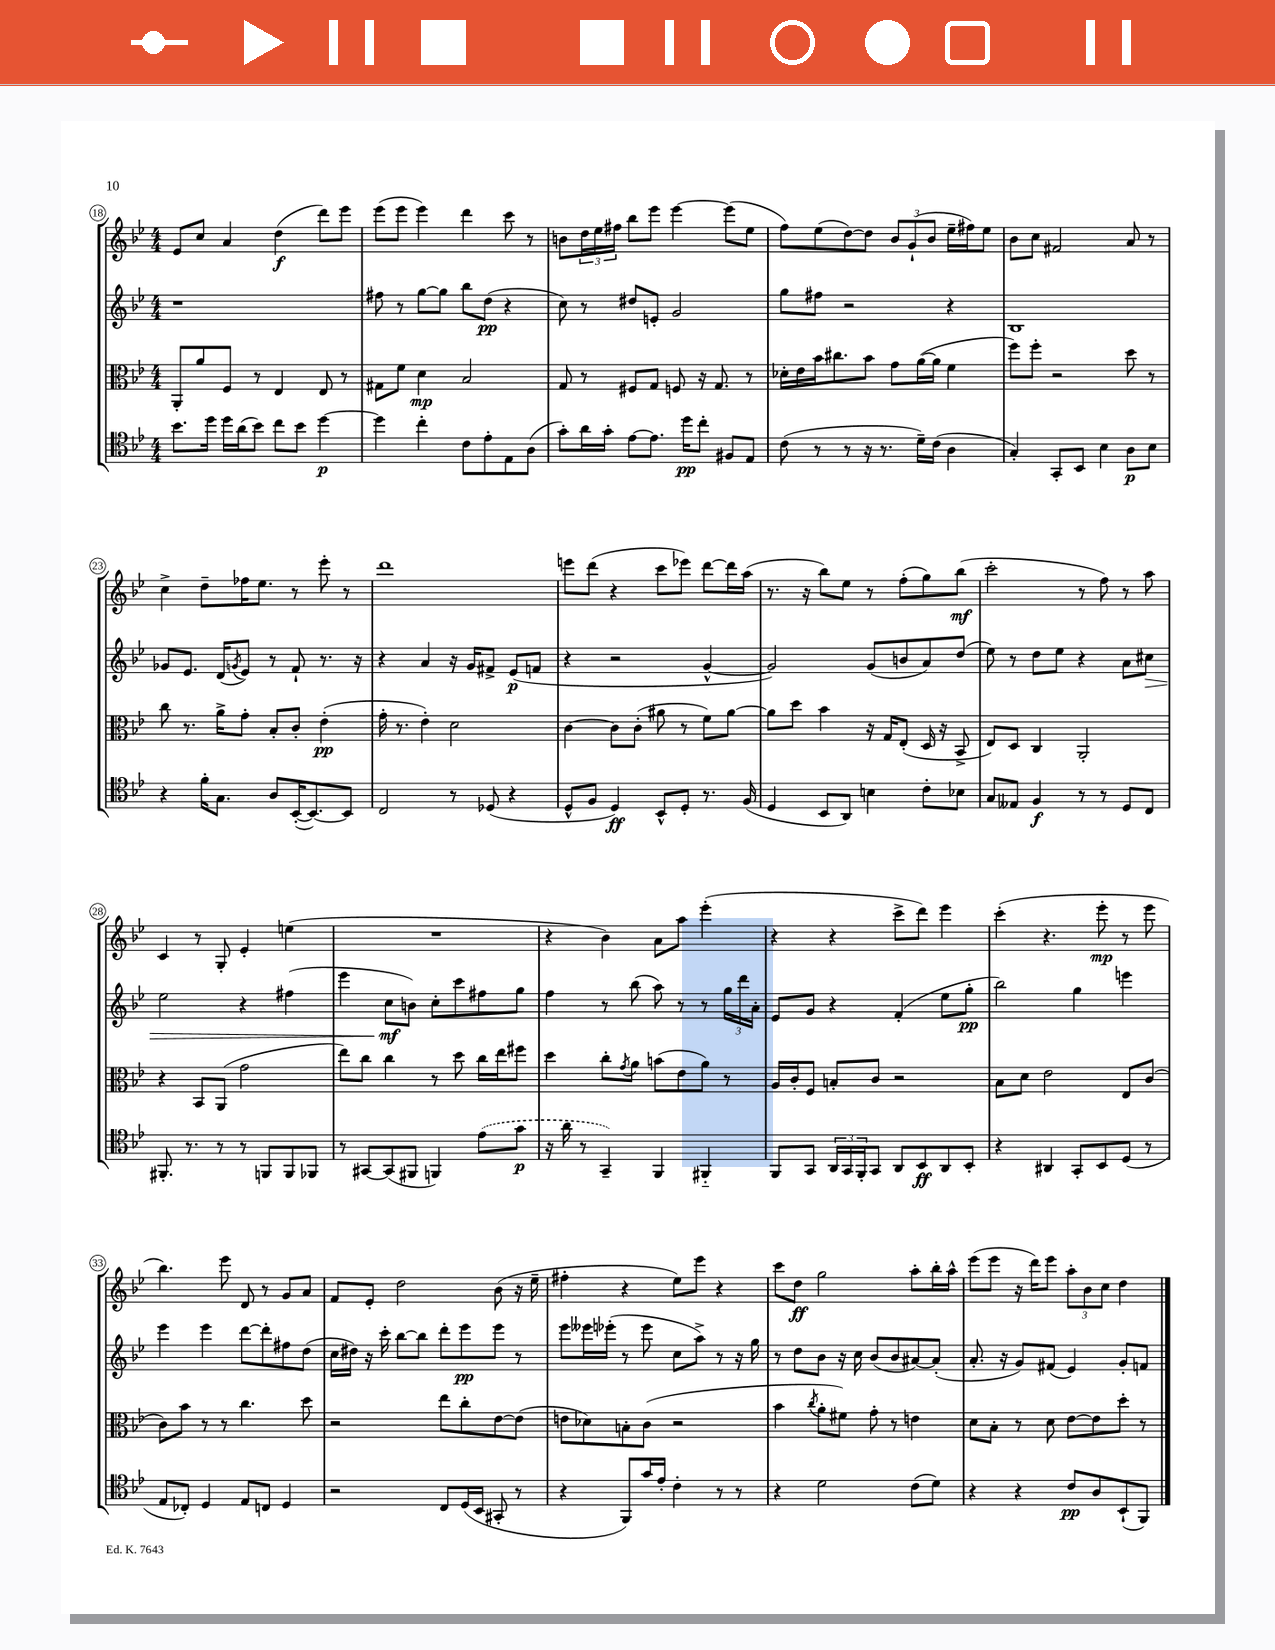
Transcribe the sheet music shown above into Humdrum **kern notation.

**kern	**dynam	**kern	**dynam	**kern	**dynam	**kern	**dynam
*part4	*part4	*part3	*part3	*part2	*part2	*part1	*part1
*staff4	*staff4	*staff3	*staff3	*staff2	*staff2	*staff1	*staff1
*clefC4	*	*clefC3	*	*clefG2	*	*clefG2	*
*k[b-e-]	*	*k[b-e-]	*	*k[b-e-]	*	*k[b-e-]	*
*M4/4	*	*M4/4	*	*M4/4	*	*M4/4	*
=18	=18	=18	=18	=18	=18	=18	=18
8.b-\L	.	8AA'/L	.	1r	.	8e-/L	.
.	.	8a/	.	.	.	8cc/J	.
16dd\Jk	.	.	.	.	.	.	.
16dd\LL	.	8F/J	.	.	.	4a/	.
(16a\J	.	.	.	.	.	.	.
8b-\J)	.	8r	.	.	.	.	.
8cc\L	.	4E-/	.	.	.	(4dd\	f
8b-\J	.	.	.	.	.	.	.
[4dd\	p	8E-/	.	.	.	8ddd\L)	.
.	.	8r	.	.	.	8eee-\J	.
=19	=19	=19	=19	=19	=19	=19	=19
4dd\]	.	8G#X\L	.	8ff#X\	.	(8eee-\L	.
.	.	8f\J	.	8r	.	8eee-\J	.
4cc'\	.	4d\	mp	[8gg\L	.	4eee-\)	.
.	.	.	.	8gg\J]	.	.	.
8c\L	.	2B-/	.	8bb-\L	.	4ddd\	.
8e-'\	.	.	.	(8dd\J	pp	.	.
8E-\	.	.	.	4r	.	8ccc\	.
(8A\J	.	.	.	.	.	8r	.
=20	=20	=20	=20	=20	=20	=20	=20
8g'\L)	.	8G/	.	8cc\)	.	8bn\L	.
16a\L	.	8r	.	8r	.	24dd\L	.
.	.	.	.	.	.	24ee-\	.
16g'\JJ	.	.	.	.	.	.	.
.	.	.	.	.	.	24ff#X\JJ	.
[8e-\L	.	8F#X/L	.	8dd#X/L	.	8bb-\L	.
8.e-\J]	.	8G/J	.	8en'/J	.	8eee-\J	.
.	.	8Fn/	.	2g/	.	[4eee-\	.
16dd\KL	pp	.	.	.	.	.	.
8cc'\J	.	16r	.	.	.	.	.
.	.	8.G/	.	.	.	.	.
8F#X/L	.	.	.	.	.	(8eee-\L]	.
8E-/J	.	8r	.	.	.	8ee-\J	.
=21	=21	=21	=21	=21	=21	=21	=21
(8c\	.	16d-X'\LL	.	8gg\L	.	8ff\L)	.
.	.	16e-\	.	.	.	.	.
8r	.	16b-\J	.	8ff#X\J	.	(8ee-\	.
.	.	8.cc#X\	.	.	.	.	.
8r	.	.	.	2r	.	[8dd\)	.
16r	.	8b-\J	.	.	.	8dd\J]	.
8.r	.	.	.	.	.	.	.
.	.	8g\L	.	.	.	12b-/L	.
.	.	.	.	.	.	(12g`/	.
16d~\LL)	.	([16a\L	.	.	.	.	.
.	.	.	.	.	.	12b-/J	.
(16c\JJ	.	16a\JJ]	.	.	.	.	.
4A\	.	4f\	.	4r	.	16ee-~\LL	.
.	.	.	.	.	.	16ff#X\J)	.
.	.	.	.	.	.	8ee-\J	.
=22	=22	=22	=22	=22	=22	=22	=22
4G'/)	.	8ff\L)	.	1B-	.	8b-\L	.
.	.	8ff'\J	.	.	.	8cc\J	.
8GG'/L	.	2r	.	.	.	2f#X/	.
8BB-/J	.	.	.	.	.	.	.
4B-\	.	.	.	.	.	.	.
8A\L	p	8dd\	.	.	.	8a/	.
8B-\J	.	8r	.	.	.	8r	.
!!LO:LB:g=z
=23	=23	=23	=23	=23	=23	=23	=23
4r	.	8cc\	.	8g-X/L	.	4cc^\	.
.	.	8.r	.	8.e-/J	.	.	.
16f'\KL	.	.	.	.	.	8dd~\L	.
8.G\J	.	16a^\KL	.	(16d/KL	.	.	.
.	.	.	.	8qgn/	.	.	.
.	.	8g'\J	.	8e-/J)	.	16ff-X\K	.
.	.	.	.	.	.	8.ee-\J	.
8A/L	.	8B-'/L	.	8r	.	.	.
([16BB-'/K	.	8c'/J	.	8f`/	.	8r	.
8.BB-/_)	.	.	.	.	.	.	.
.	.	(4e-'\	pp	8.r	.	8eee-'\	.
8BB-/J]	.	.	.	.	.	8r	.
.	.	.	.	16r	.	.	.
=24	=24	=24	=24	=24	=24	=24	=24
2C/	.	16g'\	.	4r	.	1ddd	.
.	.	8.r	.	.	.	.	.
.	.	4e-'\)	.	4a/	.	.	.
8r	.	2d\	.	16r	.	.	.
.	.	.	.	16g/KL	.	.	.
(8D-X/	.	.	.	8f#X^/J	.	.	.
4r	.	.	.	(8e-/L	p	.	.
.	.	.	.	8fn/J	.	.	.
=25	=25	=25	=25	=25	=25	=25	=25
8D^^/L	.	[4c\	.	4r	.	8eeen\L	.
8F/J	.	.	.	.	.	(8ddd\J	.
4D/)	ff	8c\L]	.	2r	.	4r	.
.	.	(8c'\J	.	.	.	.	.
8BB-^^/L	.	8a#X\	.	.	.	8ccc\L	.
8D'/J	.	8r	.	.	.	8eee-X\J)	.
8.r	.	8f\L)	.	[4g^^/	.	[8ddd\L	.
.	.	[8a#\J	.	.	.	16ddd\L]	.
(16F/	.	.	.	.	.	(16aa\JJ	.
=26	=26	=26	=26	=26	=26	=26	=26
4D/	.	8a#\L]	.	2g/])	.	8.r	.
.	.	8dd\J	.	.	.	.	.
.	.	.	.	.	.	16r	.
8BB-/L	.	4b-\	.	.	.	8bb-\L)	.
8AA/J)	.	.	.	.	.	8ee-\J	.
4Bn\	.	16r	.	(8g/L	.	8r	.
.	.	16G/KL	.	.	.	.	.
.	.	(8E-'/J	.	8bn/	.	(8ff'\L	.
8c'\L	.	16D/	.	8a/)	.	8gg\)	.
.	.	16r	.	.	.	.	.
8B-X\J	.	8BB-^/	.	(8dd/J	.	(8bb-\J	mf
=27	=27	=27	=27	=27	=27	=27	=27
8G/L	.	8E-/L)	.	8ee-\)	.	2ccc'\	.
8E--X/J	.	8D/J	.	8r	.	.	.
4F/	f	4C/	.	8dd\L	.	.	.
.	.	.	.	8ee-\J	.	.	.
8r	.	2AA'/	.	4r	.	8r	.
8r	.	.	.	.	.	8ff\)	.
8D/L	.	.	.	8a\L	.	8r	.
!	!	!	!	!	!LO:HP:b	!	!
8C/J	.	.	.	8cc#X\J	>	8aa\	.
!!LO:LB:g=z
=28	=28	=28	=28	=28	=28	=28	=28
8.FF#X'/	.	4r	.	2ee-\	.	4c/	.
8.r	.	.	.	.	.	.	.
.	.	8BB-/L	.	.	.	8r	.
8r	.	(8AA/J	.	.	.	8G'/	.
8r	.	2g\	.	4r	.	4e-'/	.
8FFn/L	.	.	.	.	.	.	.
8FF/	.	.	.	(4ff#X\	.	(4een\	.
8FF-X/J	.	.	.	.	.	.	.
=29	=29	=29	=29	=29	=29	=29	=29
8r	.	8ee-\L)	.	4eee-\	.	1r	.
[8GG#X/L	.	8cc\J	.	.	.	.	.
(8GG#/]	.	4cc\	.	8cc\L	mf	.	.
8FF#X/J	.	.	.	8bn\J)	]	.	.
4FFn/)	.	8r	.	8cc'\L	.	.	.
.	.	8dd\	.	8ccc\	.	.	.
(8e-\L	.	16cc\LL	.	8ff#X\	.	.	.
.	.	16ee-\J	.	.	.	.	.
8g\J	p	8ff#X\J	.	8gg\J	.	.	.
=30	=30	=30	=30	=30	=30	=30	=30
16r	.	4dd\	.	4ff\	.	4r	.
16a\	.	.	.	.	.	.	.
8r	.	.	.	.	.	.	.
4GG~/)	.	8cc'\L	.	8r	.	4b-\)	.
.	.	8qg/	.	.	.	.	.
.	.	8a\J	.	(8bb-\	.	.	.
4FF/	.	(8bn\L	.	8aa\)	.	8a\L	.
.	.	8e-\	.	8r	.	8aa\J	.
4FF#X/	.	8a\J)	.	8r	.	(4eee-'\	.
.	.	8r	.	24gg\LL	.	.	.
.	.	.	.	24ddd\	.	.	.
.	.	.	.	24a'\JJ	.	.	.
=31	=31	=31	=31	=31	=31	=31	=31
8FF/L	.	16A/LL	.	8e-/L	.	4r	.
.	.	16c'/J	.	.	.	.	.
8GG/J	.	8F/J	.	8g/J	.	.	.
24AA/LL	.	8Bn'/L	.	4r	.	4r	.
24GG/	.	.	.	.	.	.	.
24FF'/J	.	.	.	.	.	.	.
8GG/J	.	8c/J	.	.	.	.	.
8AA/L	.	2r	.	(4f'/	.	8ccc^\L	.
8BB-/	ff	.	.	.	.	8ddd\J)	.
8AA/	.	.	.	8ee-\L	.	4eee-\	.
8BB-'/J	.	.	.	8gg'\J	pp	.	.
=32	=32	=32	=32	=32	=32	=32	=32
4r	.	8B-\L	.	2bb-\)	.	(4ccc'\	.
.	.	8d\J	.	.	.	.	.
4AA#X/	.	2e-\	.	.	.	4.r	.
8GG'/L	.	.	.	4gg\	.	.	.
8BB-/	.	.	.	.	.	8eee-'\	mp
(8D/J	.	8E-/L	.	4eeen\	.	8r	.
8r	.	(8c/J	.	.	.	8eee-\	.
!!LO:LB:g=z
=33	=33	=33	=33	=33	=33	=33	=33
8E-/L	.	8c\L)	.	4eee-\	.	4.bb-\)	.
8C-X'/J)	.	8b-\J	.	.	.	.	.
4D/	.	8r	.	4eee-\	.	.	.
.	.	8r	.	.	.	8eee-\	.
8E-/L	.	4.cc\	.	[8ddd\L	.	8d/	.
8Cn/J	.	.	.	8ddd'\]	.	8r	.
4D/	.	.	.	8ff#X\	.	8g/L	.
.	.	8dd\	.	(8dd\J	.	8a/J	.
=34	=34	=34	=34	=34	=34	=34	=34
2r	.	2r	.	16cc\LL	.	8f/L	.
.	.	.	.	16dd#X\JJ)	.	.	.
.	.	.	.	16r	.	8e-'/J	.
.	.	.	.	16ccc'\	.	.	.
.	.	.	.	[8bb-\L	.	2dd\	.
.	.	.	.	8bb-\J]	.	.	.
8C/L	.	8ee-\L	.	8ddd'\L	.	.	.
(16D/L	.	8cc'\	.	8eee-\	pp	.	.
16BB-/JJ	.	.	.	.	.	.	.
8GG#X'/	.	[8e-\	.	8eee-\J	.	(8b-\	.
8r	.	(8e-\J]	.	8r	.	16r	.
.	.	.	.	.	.	16ee-~\	.
=35	=35	=35	=35	=35	=35	=35	=35
4r	.	8en\L	.	8eee-\L	.	4ff#X'\	.
.	.	8d-X\)	.	16eee--X\L	.	.	.
.	.	.	.	(16eee-X'\JJ	.	.	.
8FF/L)	.	8Bn'\	.	8r	.	4r	.
16g/L	.	(8c\J	.	8eee-\	.	.	.
16e-'/JJ	.	.	.	.	.	.	.
4c'\	.	2r	.	8cc\L	.	8ee-\L)	.
.	.	.	.	8aa^\J)	.	8eee-\J	.
8r	.	.	.	8r	.	4r	.
8r	.	.	.	16r	.	.	.
.	.	.	.	16gg\	.	.	.
=36	=36	=36	=36	=36	=36	=36	=36
4r	.	4b-\	.	8r	.	8ccc\L	.
.	.	.	.	8dd\L	.	8dd\J	ff
.	.	8qcc/	.	.	.	.	.
2d\	.	8a'\L	.	8b-\J	.	2gg\	.
.	.	8f#X\J)	.	16r	.	.	.
.	.	.	.	16cc\	.	.	.
.	.	8g'\	.	(8b-/L	.	.	.
.	.	8r	.	8b-/	.	.	.
(8c\L	.	4en\	.	[8a#X/)	.	8aa'\L	.
8d\J)	.	.	.	(8a#'/J]	.	16bb-'\L	.
.	.	.	.	.	.	16aa^^\JJ	.
=37	=37	=37	=37	=37	=37	=37	=37
4r	.	8d\L	.	8.a'/	.	(8eee-\L	.
.	.	8B-'\J	.	.	.	8eee-\J	.
.	.	.	.	16r	.	.	.
4r	.	8r	.	8g/L)	.	16r	.
.	.	.	.	.	.	16ddd\KL)	.
.	.	8d\	.	(8f#X/J	.	8eee-\J	.
8c/L	pp	[8e-\L	.	4e-/)	.	12aa'\L	.
.	.	.	.	.	.	12b-\	.
8A/	.	8e-\]	.	.	.	.	.
.	.	.	.	.	.	12cc\J	.
(8BB-`/	.	8dd'\J	.	8g'/L	.	4dd\	.
8FF/J)	.	8r	.	8fn/J	.	.	.
==	==	==	==	==	==	==	==
*-	*-	*-	*-	*-	*-	*-	*-
